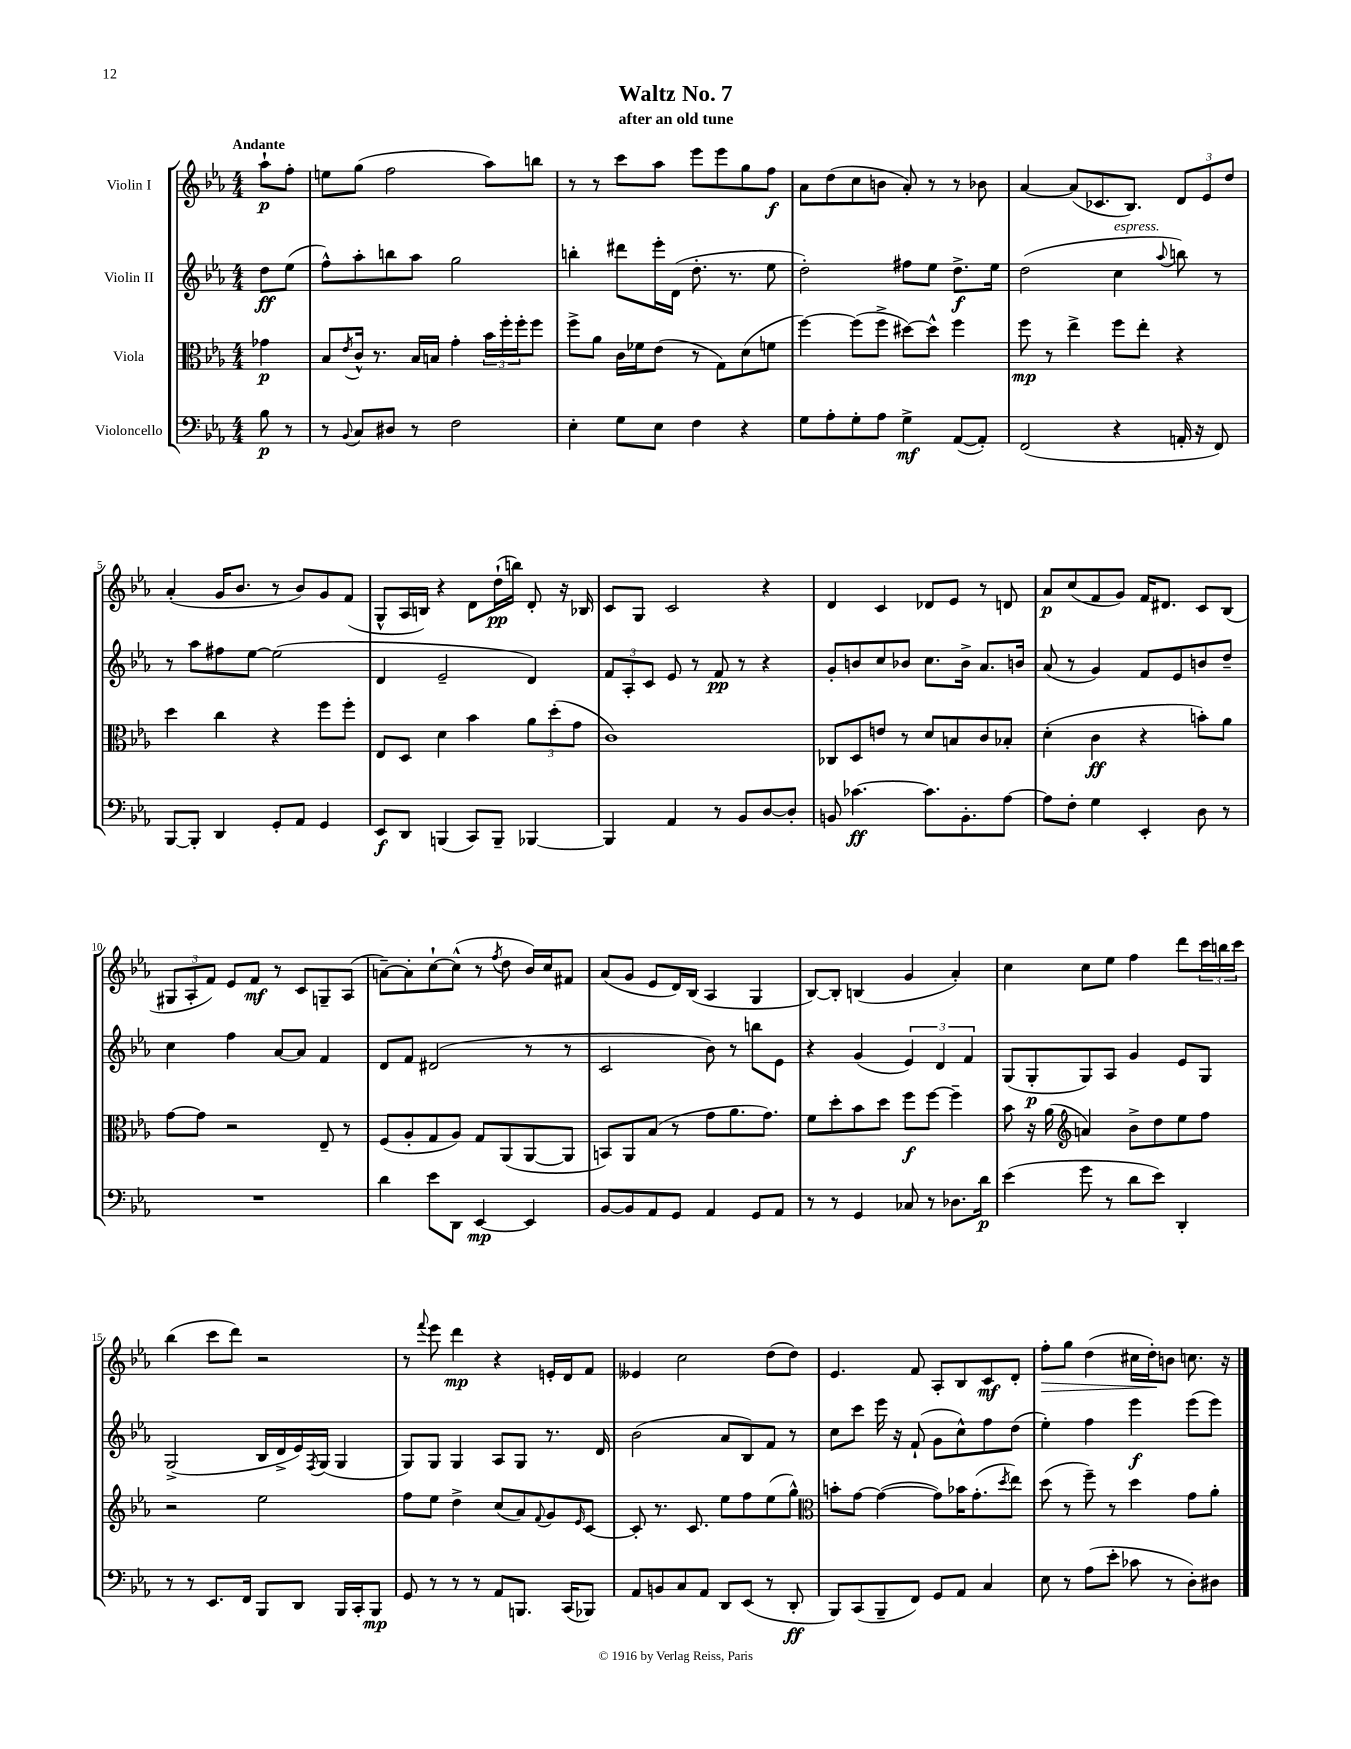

**kern	**dynam	**kern	**dynam	**kern	**dynam	**kern	**dynam
*part4	*part4	*part3	*part3	*part2	*part2	*part1	*part1
*staff4	*staff4	*staff3	*staff3	*staff2	*staff2	*staff1	*staff1
*I"Violoncello	*	*I"Viola	*	*I"Violin II	*	*I"Violin I	*
*clefF4	*	*clefC3	*	*clefG2	*	*clefG2	*
*k[b-e-a-]	*	*k[b-e-a-]	*	*k[b-e-a-]	*	*k[b-e-a-]	*
*M4/4	*	*M4/4	*	*M4/4	*	*M4/4	*
=	=	=	=	=	=	=	=
!	!	!	!	!	!	!LO:TX:a:B:t=Andante	!
8B-\	p	4g-X\	p	8dd\L	ff	8aa-`\L	p
8r	.	.	.	(8ee-\J	.	8ff'\J	.
=1	=1	=1	=1	=1	=1	=1	=1
8r	.	8B-/L	.	8ff^^\L)	.	8een\L	.
8qqBB-/	.	8qe-/	.	.	.	.	.
8C/L	.	16c^^/Jk	.	8aa-'\	.	(8gg\J	.
.	.	8.r	.	.	.	.	.
8D#X/J	.	.	.	8bbn\	.	2ff\	.
8r	.	16B-/LL	.	8aa-\J	.	.	.
.	.	16Bn/JJ	.	.	.	.	.
2F\	.	4g'\	.	2gg\	.	.	.
.	.	24b-\LL	.	.	.	8aa-\L)	.
.	.	24ff'\	.	.	.	.	.
.	.	24ff'\J	.	.	.	.	.
.	.	8ff\J	.	.	.	8bbn\J	.
=2	=2	=2	=2	=2	=2	=2	=2
4E-'\	.	8ff^\L	.	4bbn'\	.	8r	.
.	.	8a-\J	.	.	.	8r	.
8G\L	.	16c\LL	.	8ddd#X\L	.	8ccc\L	.
.	.	16f-X\J	.	.	.	.	.
8E-\J	.	(8e-\J	.	16eee-'\L	.	8aa-\J	.
.	.	.	.	(16d\JJ	.	.	.
4F\	.	8r	.	8.dd'\	.	8eee-\L	.
.	.	8G\L)	.	.	.	8eee-\	.
.	.	.	.	8.r	.	.	.
4r	.	(8d\	.	.	.	8gg\	.
.	.	8fn\J	.	8ee-\	.	8ff\J	f
=3	=3	=3	=3	=3	=3	=3	=3
8G\L	.	[4ff\)	.	2dd'\)	.	8a-\L	.
8A-'\	.	.	.	.	.	(8dd\	.
8G'\	.	(8ff\L]	.	.	.	8cc\	.
8A-\J	.	8ff^\J	.	.	.	8bn\J	.
4G^\	mf	[8dd#X\L)	.	8ff#X\L	.	8a-'/)	.
.	.	8dd#^^\J]	.	8ee-\J	.	8r	.
([8AA-/L	.	4ff\	.	8.dd^\L	f	8r	.
8AA-'/J])	.	.	.	.	.	8b-X\	.
.	.	.	.	16ee-\Jk	.	.	.
=4	=4	=4	=4	=4	=4	=4	=4
(2FF/	.	8ff\	mp	(2dd\	.	[4a-/	.
.	.	8r	.	.	.	.	.
.	.	4ee-^\	.	.	.	(8a-/L]	.
.	.	.	.	.	.	8.c-X/	.
!	!	!	!	!LO:TX:a:i:t=espress.	!	!	!
4r	.	8ff\L	.	4cc\	.	.	.
.	.	.	.	.	.	8.B-/J)	.
.	.	8ee-'\J	.	.	.	.	.
.	.	.	.	8qqaa-/	.	.	.
16AAn'/	.	4r	.	8bbn\)	.	12d/L	.
16r	.	.	.	.	.	.	.
.	.	.	.	.	.	12e-/	.
8FF/)	.	.	.	8r	.	.	.
.	.	.	.	.	.	12dd/J	.
!!LO:LB:g=z
=5	=5	=5	=5	=5	=5	=5	=5
[8BBB-/L	.	4dd\	.	8r	.	(4a-'/	.
8BBB-'/J]	.	.	.	8aa-\L	.	.	.
4DD/	.	4cc\	.	8ff#X\	.	16g/KL	.
.	.	.	.	.	.	8.b-/J	.
.	.	.	.	[8ee-\J	.	.	.
8GG'/L	.	4r	.	(2ee-\]	.	8r	.
8AA-/J	.	.	.	.	.	8b-/L)	.
4GG/	.	8ff\L	.	.	.	8g/	.
.	.	8ff'\J	.	.	.	(8f/J	.
=6	=6	=6	=6	=6	=6	=6	=6
8EE-/L	f	8E-/L	.	4d/	.	8G^^/L	.
8DD/J	.	8D/J	.	.	.	16A-/L	.
.	.	.	.	.	.	16Bn/JJ)	.
(4BBBn/	.	4d\	.	2e-~/	.	4r	.
8CC/L)	.	4b-\	.	.	.	8d\L	.
8BBB~/J	.	.	.	.	.	(16dd`\L	pp
.	.	.	.	.	.	16bbn\JJ)	.
[4BBB-X/	.	12a-\L	.	4d/)	.	8d'/	.
.	.	(12dd'\	.	.	.	.	.
.	.	.	.	.	.	16r	.
.	.	12g\J	.	.	.	.	.
.	.	.	.	.	.	16B-X/	.
=7	=7	=7	=7	=7	=7	=7	=7
4BBB-/]	.	1c)	.	12f/L	.	8c/L	.
.	.	.	.	12A-'/	.	.	.
.	.	.	.	.	.	8G/J	.
.	.	.	.	12c/J	.	.	.
4AA-/	.	.	.	8e-/	.	2c/	.
.	.	.	.	8r	.	.	.
8r	.	.	.	8f/	pp	.	.
8BB-/L	.	.	.	8r	.	.	.
[8D/	.	.	.	4r	.	4r	.
8D'/J]	.	.	.	.	.	.	.
=8	=8	=8	=8	=8	=8	=8	=8
8BBn/	.	8C-X/L	.	8g'/L	.	4d/	.
[4.c-X\	ff	8D/	.	8bn/	.	.	.
.	.	8en/J	.	8cc/	.	4c/	.
.	.	8r	.	8b-X/J	.	.	.
8.c-\L]	.	8d/L	.	8.cc\L	.	8d-X/L	.
.	.	8Bn/	.	.	.	8e-/J	.
8.BB'\	.	.	.	16b-^\Jk	.	.	.
.	.	8c/	.	8.a-/L	.	8r	.
[8A-\J	.	8B-X'/J	.	.	.	8dn/	.
.	.	.	.	16bn/Jk	.	.	.
=9	=9	=9	=9	=9	=9	=9	=9
8A-\L]	.	(4d'\	.	(8a-/	.	8a-/L	p
8F'\J	.	.	.	8r	.	(8cc/	.
4G\	.	4c\	ff	4g/)	.	8f/	.
.	.	.	.	.	.	8g/J)	.
4EE-'/	.	4r	.	8f/L	.	16f/KL	.
.	.	.	.	.	.	8.d#X/J	.
.	.	.	.	8e-/	.	.	.
8D\	.	8bn'\L)	.	8bn/	.	8c/L	.
8r	.	8a-\J	.	8dd~/J	.	(8B-/J	.
!!LO:LB:g=z
=10	=10	=10	=10	=10	=10	=10	=10
1r	.	[8g\L	.	4cc\	.	12G#X/L	.
.	.	.	.	.	.	12A-'/	.
.	.	8g\J]	.	.	.	.	.
.	.	.	.	.	.	12f/J)	.
.	.	2r	.	4ff\	.	8e-/L	.
.	.	.	.	.	.	8f/J	mf
.	.	.	.	[8a-/L	.	8r	.
.	.	.	.	8a-/J]	.	8c/L	.
.	.	8E-~/	.	4f/	.	8Gn~/	.
.	.	8r	.	.	.	(8A-/J	.
=11	=11	=11	=11	=11	=11	=11	=11
4d\	.	(8F/L	.	8d/L	.	[8an~\L)	.
.	.	8A-'/	.	8f/J	.	8a'\]	.
8e-\L	.	8G/	.	(2d#X/	.	[8cc`\	.
8DD\J	.	8A-/J)	.	.	.	(8cc^^\J]	.
[4EE-/	mp	8G/L	.	.	.	8r	.
.	.	.	.	.	.	8qff/	.
.	.	(8AA-/	.	.	.	8dd\	.
4EE-/]	.	[8AA-/	.	8r	.	16b-/LL)	.
.	.	.	.	.	.	16cc/J	.
.	.	8AA-/J]	.	8r	.	8f#X/J	.
=12	=12	=12	=12	=12	=12	=12	=12
[8BB-/L	.	8BBn/L)	.	2c/	.	(8a-/L	.
8BB-/]	.	8AA-/	.	.	.	8g/J	.
8AA-/	.	(8B-/J	.	.	.	8e-/L	.
8GG/J	.	8r	.	.	.	16d/L)	.
.	.	.	.	.	.	(16B-/JJ	.
4AA-/	.	8g\L	.	8b-\)	.	4A-/	.
.	.	8.a-\	.	8r	.	.	.
8GG/L	.	.	.	8bbn\L	.	4G/	.
.	.	8.g\J)	.	.	.	.	.
8AA-/J	.	.	.	8e-\J	.	.	.
=13	=13	=13	=13	=13	=13	=13	=13
8r	.	8f\L	.	4r	.	[8B-/L)	.
8r	.	8dd'\	.	.	.	8B-'/J]	.
4GG/	.	8b-\	.	(4g/	.	(4Bn/	.
.	.	8dd\J	.	.	.	.	.
8C-X/	.	8ff\L	f	6e-/)	.	4g/	.
8r	.	[8ff\J	.	.	.	.	.
.	.	.	.	6d/	.	.	.
8.D-X\L	.	4ff~\]	.	.	.	4a-'/)	.
.	.	.	.	6f/	.	.	.
16d\Jk	p	.	.	.	.	.	.
=14	=14	=14	=14	=14	=14	=14	=14
(4e-\	.	8b-\	.	(8G/L	.	4cc\	.
.	.	16r	.	8G'/	p	.	.
.	.	(16a-\	.	.	.	.	.
*	*	*clefG2	*	*	*	*	*
8g\	.	4an/)	.	8G/)	.	8cc\L	.
8r	.	.	.	8A-/J	.	8ee-\J	.
8d\L	.	8b-^\L	.	4g/	.	4ff\	.
8e-\J)	.	8dd\	.	.	.	.	.
4DD'/	.	8ee-\	.	8e-/L	.	8ddd\L	.
.	.	8ff\J	.	8G/J	.	24ccc\L	.
.	.	.	.	.	.	24bbn\	.
.	.	.	.	.	.	24ccc\JJ	.
!!LO:LB:g=z
=15	=15	=15	=15	=15	=15	=15	=15
8r	.	2r	.	(2G^/	.	(4bb-\	.
8r	.	.	.	.	.	.	.
8.EE-/L	.	.	.	.	.	8ccc\L	.
.	.	.	.	.	.	8ddd\J)	.
16FF/Jk	.	.	.	.	.	.	.
8BBB-/L	.	2ee-\	.	16B-/LL	.	2r	.
.	.	.	.	16d^/	.	.	.
8DD/J	.	.	.	16e-/)	.	.	.
.	.	.	.	8qF/	.	.	.
.	.	.	.	(16G/JJ	.	.	.
16BBB-/LL	.	.	.	4G/	.	.	.
16CC'/J	.	.	.	.	.	.	.
8BBB-/J	mp	.	.	.	.	.	.
=16	=16	=16	=16	=16	=16	=16	=16
8GG/	.	8ff\L	.	8G/L)	.	8r	.
.	.	.	.	.	.	8qqfff/	.
8r	.	8ee-\J	.	8G/J	.	8eee-\	.
8r	.	4dd^\	.	4G/	.	4ddd\	mp
8r	.	.	.	.	.	.	.
8AA-/L	.	(8cc/L	.	8A-/L	.	4r	.
8.BBBn/J	.	8a-/)	.	8G/J	.	.	.
.	.	8qqf/	.	.	.	.	.
.	.	8g/	.	8.r	.	16en'/LL	.
(16CC/KL	.	.	.	.	.	16d/J	.
.	.	16qqe-/	.	.	.	.	.
8BBB-X/J)	.	[8c/J	.	.	.	8f/J	.
.	.	.	.	16d/	.	.	.
=17	=17	=17	=17	=17	=17	=17	=17
8AA-/L	.	8c'/]	.	(2b-\	.	4e--X/	.
8BBn/	.	8.r	.	.	.	.	.
8C/	.	.	.	.	.	2cc\	.
.	.	8.c/	.	.	.	.	.
8AA-/J	.	.	.	.	.	.	.
8DD/L	.	8ee-\L	.	8a-/L	.	.	.
(8EE-/J	.	8ff\	.	8B-/)	.	.	.
8r	.	(8ee-\	.	8f/J	.	(8dd\L	.
8DD'/	ff	8gg^^\J)	.	8r	.	8dd\J)	.
=18	=18	=18	=18	=18	=18	=18	=18
*	*	*clefC3	*	*	*	*	*
8BBB-/L)	.	8bn'\L	.	8cc\L	.	4.e-/	.
(8CC/	.	[8g\J	.	8ccc\J	.	.	.
8BBB-~/	.	(4g\_	.	16eee-\	.	.	.
.	.	.	.	16r	.	.	.
8FF/J)	.	.	.	(8f`/	.	8f/	.
8GG/L	.	8g\L])	.	8g\L	.	8A-'/L	.
8AA-/J	.	16b-X\K	.	8cc^^\)	.	8B-/	.
.	.	(8.g'\	.	.	.	.	.
4C/	.	.	.	8ff\	.	8c/	mf
.	.	8qdd/	.	.	.	.	.
.	.	8ee-\J)	.	(8dd\J	.	8d'/J	.
=19	=19	=19	=19	=19	=19	=19	=19
!	!	!	!	!	!	!	!LO:HP:b
8E-\	.	(8dd\	.	4ee-'\)	.	8ff'\L	>
8r	.	8r	.	.	.	8gg\J	.
(8A-\L	.	8ff~\)	.	4ff\	.	(4dd\	.
8e-'\J	.	8r	.	.	.	.	.
8c-X\	.	4dd\	.	4eee-\	f	16cc#X\LL	.
.	.	.	.	.	.	16dd'\J)	.
8r	.	.	.	.	.	8bn\J	]
8D'\L)	.	8g\L	.	(8eee-\L	.	8.ccn\	.
8D#X\J	.	8a-'\J	.	8eee-\J)	.	.	.
.	.	.	.	.	.	16r	.
==	==	==	==	==	==	==	==
*-	*-	*-	*-	*-	*-	*-	*-
